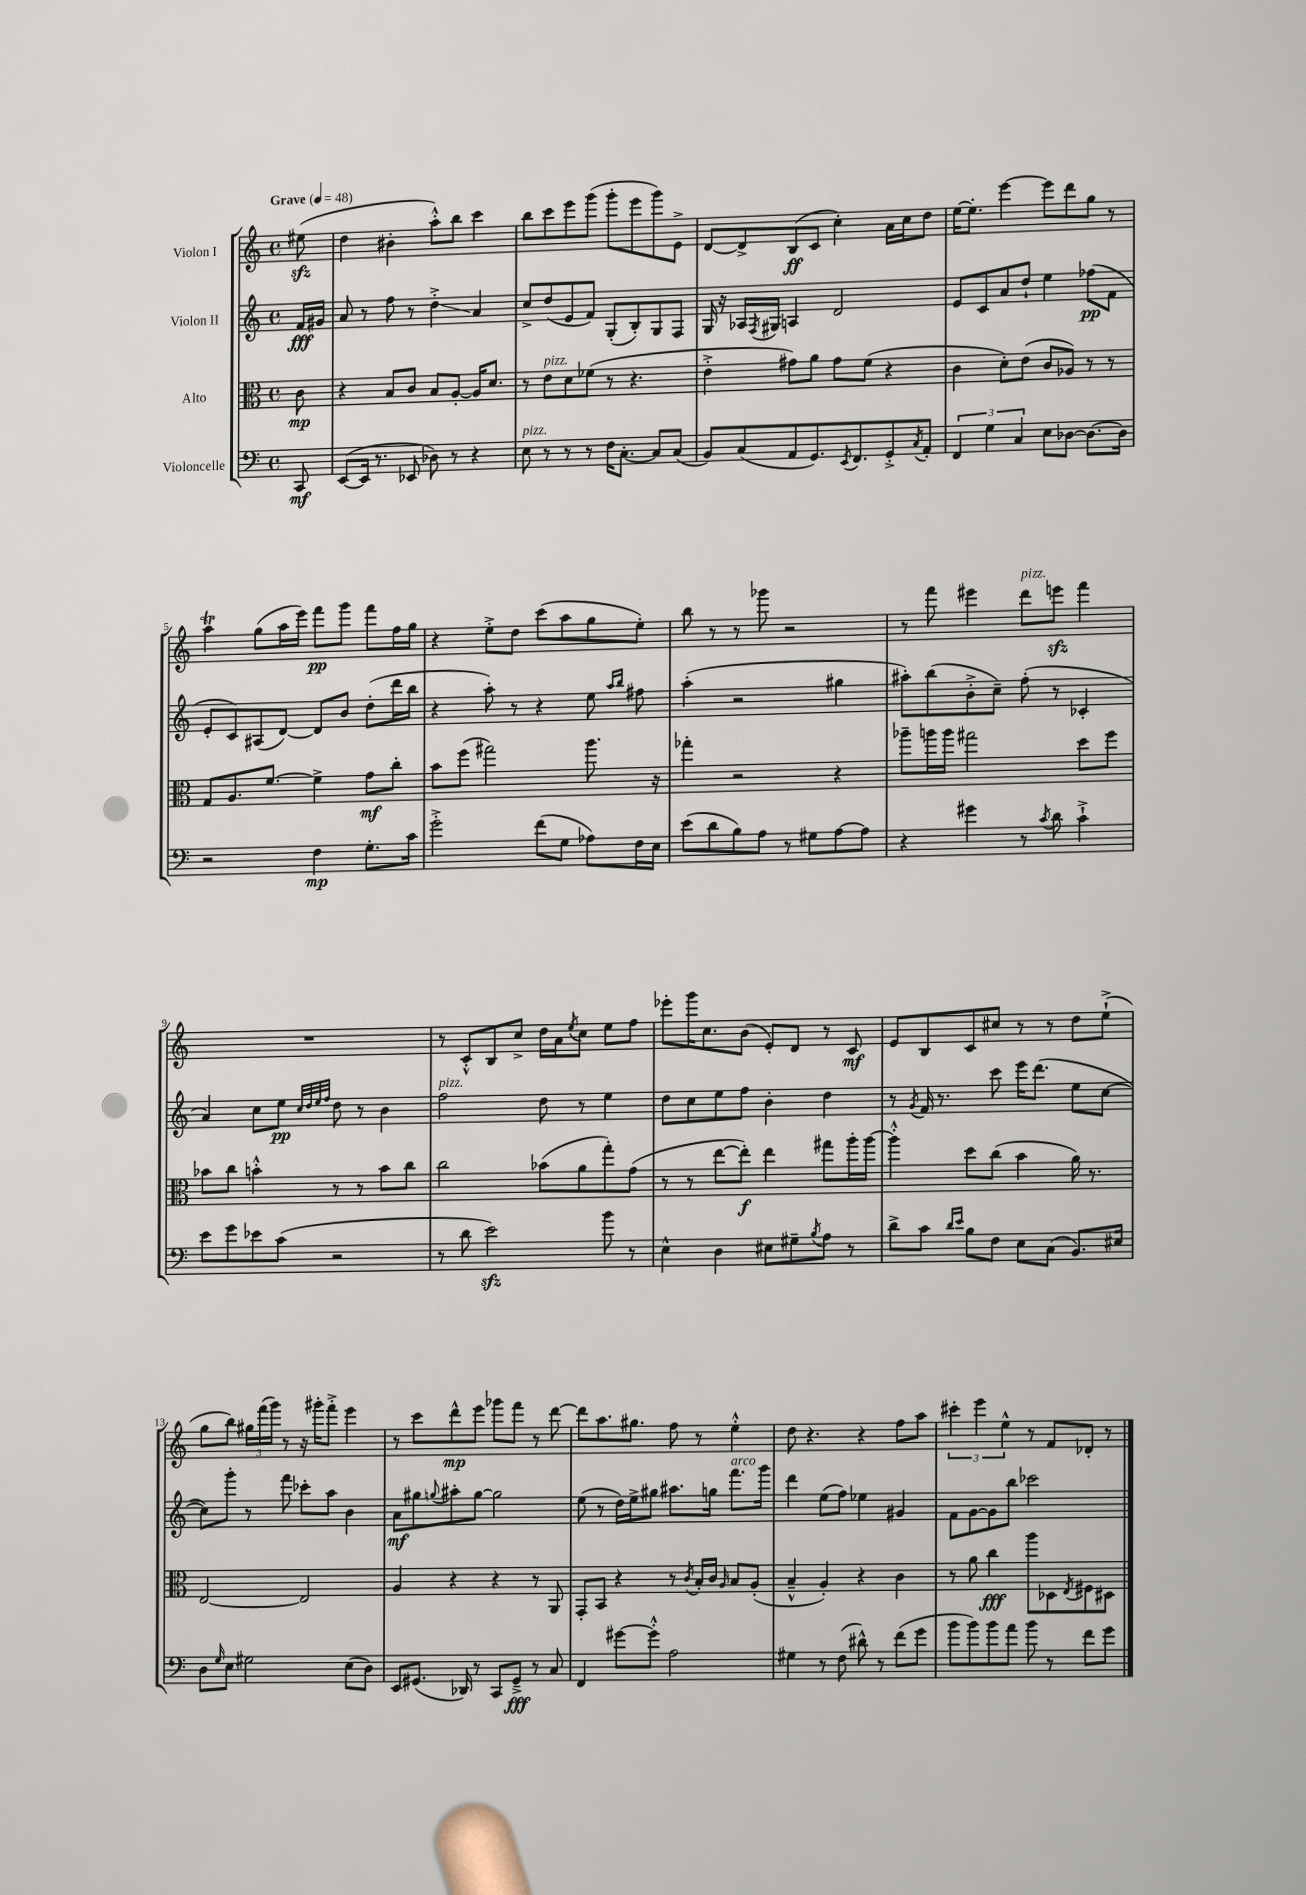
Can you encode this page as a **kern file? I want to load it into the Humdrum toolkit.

**kern	**kern	**kern	**kern
*staff4	*staff3	*staff2	*staff1
*clefF4	*clefC3	*clefG2	*clefG2
*k[]	*k[]	*k[]	*k[]
*M4/4	*M4/4	*M4/4	*M4/4
*met(c)	*met(c)	*met(c)	*met(c)
*MM48	*MM48	*MM48	*MM48
8CC	8c	16f	(8ee#
.	.	16g#	.
=	=	=	=
([8EE	4r	8a	4dd
16EE]	.	8r	.
8.r	.	.	.
.	8B	8ff	4b#'
8EE-	8c	8r	.
8D-)	8B	4dd'^	8aa'^^)
8r	[8A'	.	8bb
4r	16A]	4a	4ccc
.	8.d	.	.
=	=	=	=
8E	8r	8cc^	8bb
8r	8e	(8dd	8ccc
8r	8d	8e	8eee
8r	(8f-	8f)	(8ggg
16F	8r	(8G'	8ggg'
[8.C'	.	.	.
.	4.r	8B')	8eee
8C]	.	8G	8ggg)
(8C	.	8F	8e^
=	=	=	=
8BB)	4e'^	16G	[8d
.	.	16r	.
(8C	.	16A-	8d^]
.	.	8qF	.
.	.	16G#	.
8AA	8g#)	4A	(8B
8.GG)	8a	.	8c
.	8g#	2d	4cc')
8qEE	.	.	.
8.FF	.	.	.
.	(8f	.	.
8GG'^	4r	.	16a
.	.	.	16cc
8qC	.	.	.
8AA'	.	.	8dd
=	=	=	=
6FF	4c	8e	[16ee
.	.	.	8.ee']
.	.	8c	.
6G	.	.	.
.	8d')	8a	[4eee
6C	.	.	.
.	(8e	8dd`	.
8E	8c	4ee	8eee]
[8D-	8A-)	.	8ddd
8.D-_	8r	(8ff-	8gg
.	8r	8f	8r
16D-]	.	.	.
=	=	=	=
2r	8G	8e'	4aa
.	8.A	8c)	.
.	.	(8A#	(8gg
.	[8.f	.	.
.	.	[8d)	16aa
.	.	.	16eee)
4F	4f^]	8d]	8fff
.	.	8b	8ggg
8.G'	8g	(8dd'	8fff
.	8cc'	16ddd	16ff
16c	.	16bb	16gg
=	=	=	=
2g'^	8b	4r	4r
.	(8ff	.	.
.	2gg#)	8aa')	8ee'^
.	.	8r	8dd
(8f	.	4r	(8ccc
8G	.	.	8aa
8A-)	8.aa	8ee	8gg
.	.	16qqaa	.
.	.	16qqbb	.
16F	.	8ff#	8ee')
16E	16r	.	.
=	=	=	=
(8e	4gg-'	(4aa'	8bb
8d	.	.	8r
8B)	2r	2r	8r
8A	.	.	8ggg-
8r	.	.	2r
8G#	.	.	.
[8A	4r	4gg#	.
8A]	.	.	.
=	=	=	=
4r	8aa-~	8aa#')	8r
.	16aa	(8bb	8fff
.	16aa	.	.
4g#	2gg#	8b'^	4eee#
.	.	8cc~)	.
8r	.	(8ff'	8ddd
8qc	.	.	.
8d	.	8r	8eee
4c`^	8dd	4c-'	4fff
.	8ff	.	.
=	=	=	=
8e	8b-	4a)	1r
8g	8cc	.	.
8e-	4b'^^	8cc	.
(8c	.	8ee	.
.	.	32qqcc	.
.	.	32qqdd	.
.	.	32qqee	.
.	.	32qqff	.
2r	8r	8dd	.
.	8r	8r	.
.	8b	4b	.
.	8cc	.	.
=	=	=	=
8r	2cc	2ff	8r
8d	.	.	8c'^^
2e)	.	.	8B
.	.	.	8cc^
.	(8b-	8dd	16dd
.	.	.	16a
.	.	.	8qee
.	8a	8r	8cc
8b	8gg')	4ee	8ee
8r	(8g	.	8ff
=	=	=	=
4E^^	8r	8dd	8eee-'
.	8r	8cc	16ggg
.	.	.	8.cc
4D	[8ee	8ee	.
.	8ee'])	8ff	(8b
8E#	4ee	4b'	8e')
8G#~	.	.	8d
8qB	.	.	.
8A	8gg#	4dd	8r
8r	16aa'	.	8c
.	[16aa	.	.
=	=	=	=
8d^	4aa'^^]	8r	8e
.	.	8qg	.
8c	.	16f	8B
.	.	8.r	.
16qqd	.	.	.
16qqe	.	.	.
8B	8dd	.	8c
8F	(8cc	8ccc	8cc#
8E	4b	16eee	8r
.	.	(8.ddd	.
(8C	.	.	8r
8.BB)	16a)	8ee	8dd
.	8.r	.	.
.	.	[8cc	(8ee`^
16E#	.	.	.
=	=	=	=
8D	[2E	8cc])	8gg
16qqG	.	.	.
8E	.	8ggg'	8bb)
2G#	.	8r	24gg#
.	.	.	(24fff
.	.	.	24ggg)
.	.	8fff	8r
.	2E]	8ccc-'	16r
.	.	.	16ggg#'
.	.	8aa	8fff'^
(8E	.	4b	4eee
8D)	.	.	.
=	=	=	=
8EE	4A	8a	8r
(8.GG#	.	8gg#	8ccc
.	.	8qqgg	.
.	4r	8aa#'	8ddd^^
16DD-)	.	.	.
8r	.	[8gg	8eee
8CC	4r	2gg]	8ggg-
8GG#~^	.	.	8fff
8r	8r	.	8r
8C	8AA	.	[8ddd
=	=	=	=
4FF	8GG'	(8ee	8ddd]
.	8BB	8r	8.aa
[8g#	4r	16dd)	.
.	.	16ee^	8.gg#
8g#'^^]	.	8gg#	.
2A	8r	8.aa#	8ff
.	8qc	.	.
.	16B'	.	8r
.	16c	16gg	.
.	16qqA	.	.
.	8B	8.fff	4ee'^^
.	(8A'	.	.
.	.	16ggg	.
=	=	=	=
4G#	4B~^^	4ddd	8dd
.	.	.	4.r
8r	4A')	(8ee	.
(8F	.	8ff)	.
8d#^^)	4r	4ee-	4r
8r	.	.	.
(8f	4c	4g#	8ff
8g	.	.	8aa
=	=	=	=
8b	8r	8f	6ccc#'
8b)	8a	[8g	.
.	.	.	6eee
8b	4cc	8g]	.
.	.	.	6ee^^
8a	.	8bb	.
8b	8aa	2ccc-	8r
8r	8D-	.	8f
.	8qE	.	.
8f	8F#	.	8d-'
8g	8D#	.	8r
==	==	==	==
*-	*-	*-	*-
